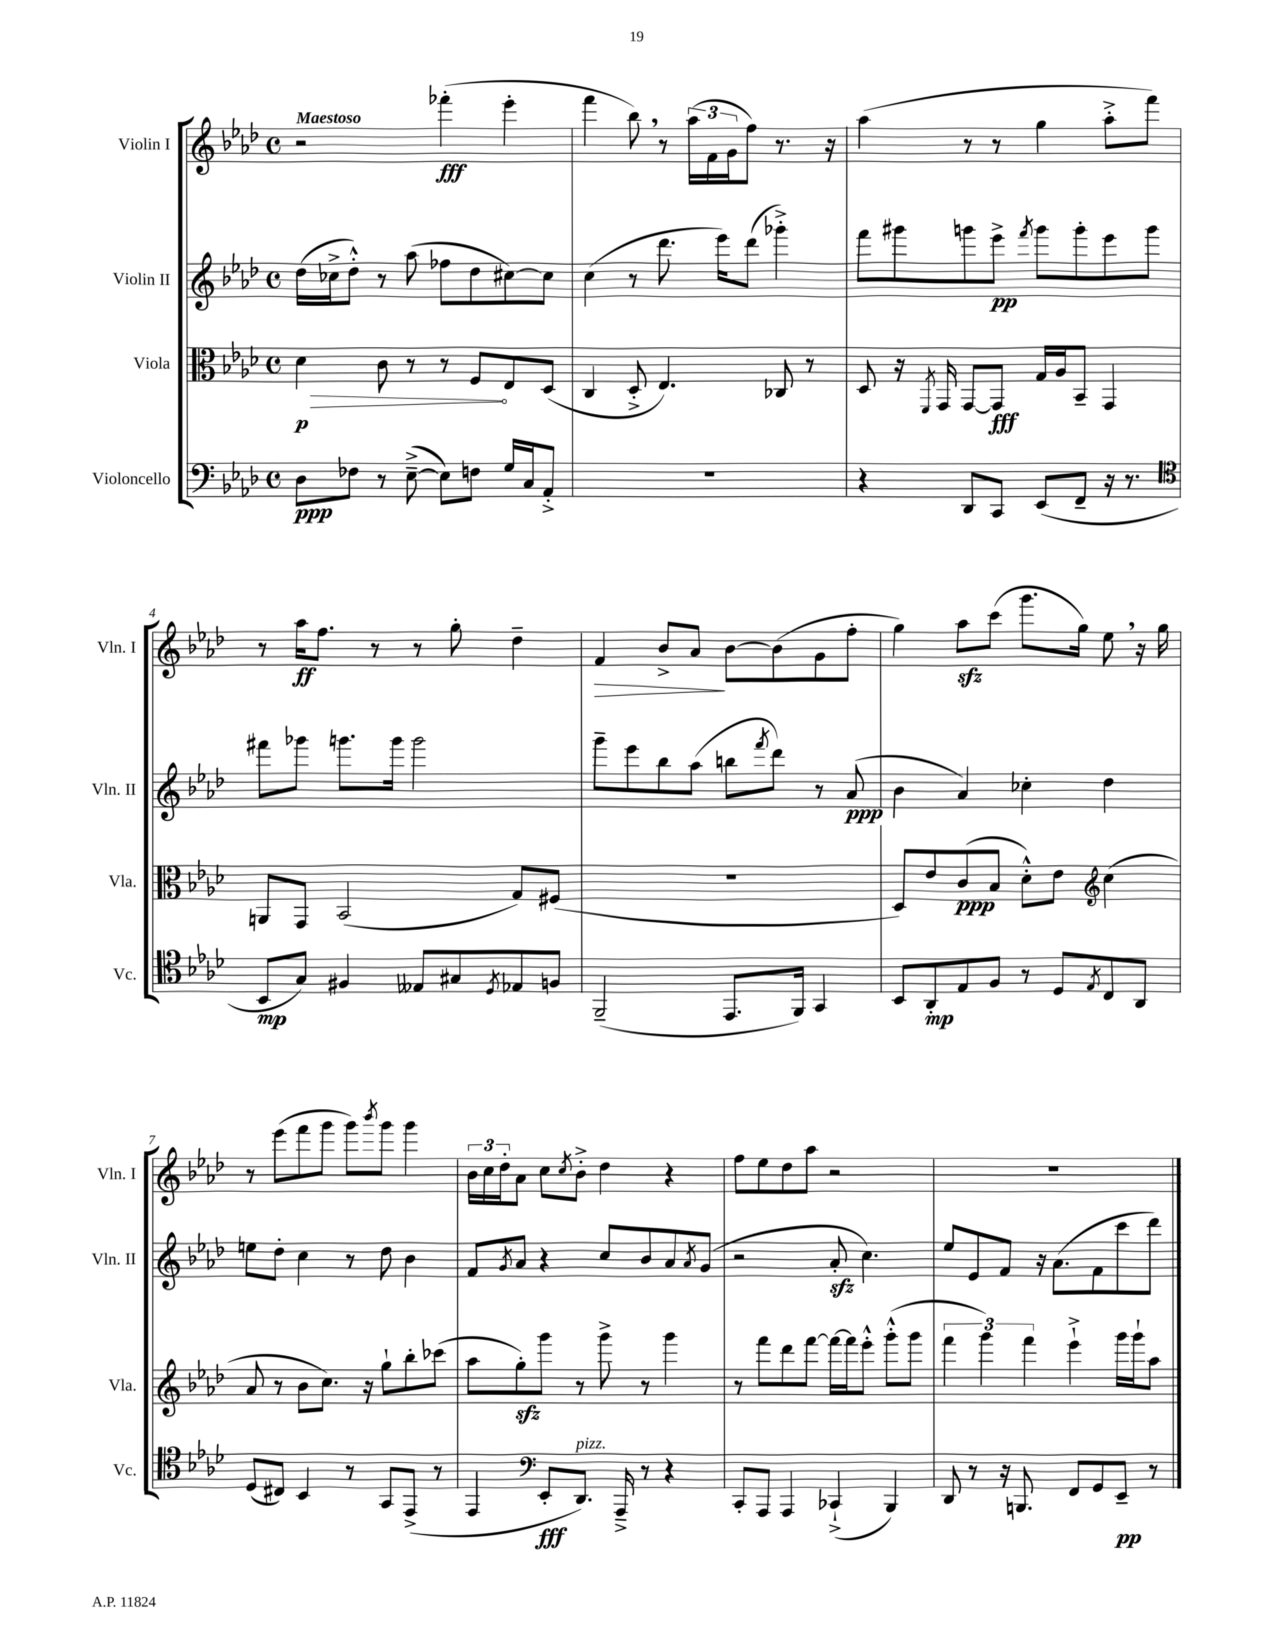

**kern	**dynam	**kern	**dynam	**kern	**dynam	**kern	**dynam
*part4	*part4	*part3	*part3	*part2	*part2	*part1	*part1
*staff4	*staff4	*staff3	*staff3	*staff2	*staff2	*staff1	*staff1
*I"Violoncello	*	*I"Viola	*	*I"Violin II	*	*I"Violin I	*
*I'Vc.	*	*I'Vla.	*	*I'Vln. II	*	*I'Vln. I	*
*clefF4	*	*clefC3	*	*clefG2	*	*clefG2	*
*k[b-e-a-d-]	*	*k[b-e-a-d-]	*	*k[b-e-a-d-]	*	*k[b-e-a-d-]	*
*M4/4	*	*M4/4	*	*M4/4	*	*M4/4	*
*met(c)	*	*met(c)	*	*met(c)	*	*met(c)	*
=1	=1	=1	=1	=1	=1	=1	=1
!	!	!	!	!	!	!LO:TX:a:B:t=Maestoso	!
!	!	!	!LO:HP:b	!	!	!	!
8D-\L	ppp	4d-\	> p	(16dd-\LL	.	2r	.
.	.	.	.	16cc-X^\J	.	.	.
8F-X\J	.	.	.	8dd-'^^\J)	.	.	.
8r	.	8c\	.	8r	.	.	.
([8E-~^\	.	8r	.	(8aa-\	.	.	.
8E-\L])	.	8r	.	8ff-X\L	.	(4fff-X'\	fff
8Fn\J	.	8F/L	.	8dd-\	.	.	.
16G/LL	.	8E-/	]	[8cc#X\)	.	4eee-'\	.
16C/J	.	.	.	.	.	.	.
8AA-'^/J	.	(8D-/J	.	8cc#\J]	.	.	.
=2	=2	=2	=2	=2	=2	=2	=2
1r	.	4C/	.	(4cc\	.	4fff\	.
.	.	8D-'^/	.	8r	.	8bb-,\)	.
.	.	4.E-/)	.	8.ddd-\	.	8r	.
.	.	.	.	.	.	(24aa-\LL	.
.	.	.	.	.	.	24f\	.
.	.	.	.	16eee-\KL)	.	.	.
.	.	.	.	.	.	24g\J	.
.	.	.	.	(8ddd-\J	.	8ff\J)	.
.	.	8C-X/	.	4ggg-X'^\)	.	8.r	.
.	.	8r	.	.	.	.	.
.	.	.	.	.	.	16r	.
=3	=3	=3	=3	=3	=3	=3	=3
4r	.	8D-/	.	8fff\L	.	(4aa-\	.
.	.	16r	.	8ggg#X\	.	.	.
.	.	8qFF/	.	.	.	.	.
.	.	16GG/	.	.	.	.	.
8DD-/L	.	[8GG/L	.	8gggn\	.	8r	.
8CC/J	.	8GG/J]	fff	8eee-^\J	pp	8r	.
.	.	.	.	8qfff/	.	.	.
(8EE-/L	.	16G/LL	.	8ggg\L	.	4gg\	.
.	.	16A-/J	.	.	.	.	.
8FF~/J	.	8BB-~/J	.	8ggg'\	.	.	.
16r	.	4GG/	.	8eee-\	.	8aa-'^\L	.
8.r	.	.	.	.	.	.	.
.	.	.	.	8ggg\J	.	8fff\J)	.
!!LO:LB:g=z
=4	=4	=4	=4	=4	=4	=4	=4
*clefC4	*	*	*	*	*	*	*
8BB-/L	mp	8AAn/L	.	8fff#X\L	.	8r	.
8G/J)	.	8GG/J	.	8ggg-X\J	.	16aa-\KL	ff
.	.	.	.	.	.	8.ff\J	.
4F#X/	.	(2BB-/	.	8.gggn\L	.	.	.
.	.	.	.	.	.	8r	.
.	.	.	.	16ggg\Jk	.	.	.
8E--X/L	.	.	.	2ggg\	.	8r	.
8G#X/	.	.	.	.	.	8gg'\	.
8qD-/	.	.	.	.	.	.	.
8E-X/	.	8G/L)	.	.	.	4dd-~\	.
8Fn/J	.	(8F#X/J	.	.	.	.	.
=5	=5	=5	=5	=5	=5	=5	=5
!	!	!	!	!	!	!	!LO:HP:b
(2FF~/	.	1r	.	8ggg~\L	.	4f/	>
.	.	.	.	8eee-\	.	.	.
.	.	.	.	8bb-\	.	8b-^/L	.
.	.	.	.	(8aa-\J	.	8a-/J	.
8.EE-/L	.	.	.	8bbn\L	.	[8b-\L	]
.	.	.	.	8qfff/	.	.	.
.	.	.	.	8ddd-\J)	.	(8b-\]	.
16FF/Jk)	.	.	.	.	.	.	.
4GG/	.	.	.	8r	.	8g\	.
.	.	.	.	(8a-/	ppp	8ff'\J	.
=6	=6	=6	=6	=6	=6	=6	=6
8BB-/L	.	8D-/L)	.	4b-\	.	4gg\)	.
8AA-'/	mp	8e-/	.	.	.	.	.
8E-/	.	(8c/	ppp	4a-/)	.	8aa-zz\L	.
8F/J	.	8B-/J	.	.	.	(8ccc\J	.
8r	.	8d-'^^\L)	.	4cc-X'\	.	8.ggg\L	.
8D-/L	.	8e-\J	.	.	.	.	.
.	.	.	.	.	.	16gg\Jk)	.
8qE-/	.	.	.	.	.	.	.
*	*	*clefG2	*	*	*	*	*
8C/	.	(4cc\	.	4dd-\	.	8ee-,\	.
8AA-/J	.	.	.	.	.	16r	.
.	.	.	.	.	.	16gg\	.
!!LO:LB:g=z
=7	=7	=7	=7	=7	=7	=7	=7
(8D-/L	.	8a-/	.	8een\L	.	8r	.
8C#X/J)	.	8r	.	8dd-'\J	.	(8eee-\L	.
4BB-/	.	8b-\L	.	4cc\	.	8fff\	.
.	.	8.cc\J)	.	.	.	8ggg\J	.
8r	.	.	.	8r	.	8ggg\L)	.
.	.	16r	.	.	.	.	.
.	.	.	.	.	.	8qbbb-/	.
8GG/L	.	8gg`\L	.	8dd-\	.	8ggg\J	.
(8EE-^/J	.	8bb-'\	.	4b-\	.	4ggg\	.
8r	.	(8ccc-X\J	.	.	.	.	.
=8	=8	=8	=8	=8	=8	=8	=8
4EE-/	.	8aa-\L	.	8f/L	.	24b-\LL	.
.	.	.	.	.	.	24cc\	.
.	.	.	.	.	.	24dd-'\J	.
.	.	.	.	8qg/	.	.	.
.	.	8ggzz'\)	.	8a-/J	.	8a-\J	.
*clefF4	*	*	*	*	*	*	*
8EE-'/L	fff	8ggg\J	.	4r	.	8cc\L	.
.	.	.	.	.	.	8qcc/	.
!LO:TX:a:i:t=pizz.	!	!	!	!	!	!	!
8.DD-/J)	.	8r	.	.	.	8b-'^\J	.
.	.	8ggg^\	.	8cc/L	.	4dd-\	.
16AAA-~^/	.	.	.	.	.	.	.
8r	.	8r	.	8b-/	.	.	.
4r	.	4ggg\	.	8a-/	.	4r	.
.	.	.	.	8qa-/	.	.	.
.	.	.	.	(8g/J	.	.	.
=9	=9	=9	=9	=9	=9	=9	=9
8CC'/L	.	8r	.	2r	.	8ff\L	.
8AAA-/J	.	8fff\L	.	.	.	8ee-\	.
4AAA-/	.	8ddd-\	.	.	.	8dd-\	.
.	.	[8fff\J	.	.	.	8aa-\J	.
(4CC-X`^/	.	16fff\LL_	.	8a-zz'/	.	2r	.
.	.	16fff\J]	.	.	.	.	.
.	.	8eee-'^^\J	.	4.cc\)	.	.	.
4BBB-/)	.	(8ggg'^^\L	.	.	.	.	.
.	.	8ggg\J	.	.	.	.	.
=10	=10	=10	=10	=10	=10	=10	=10
8DD-/	.	6fff\	.	8ee-/L	.	1r	.
8r	.	.	.	8e-/	.	.	.
.	.	6ggg\)	.	.	.	.	.
16r	.	.	.	8f/J	.	.	.
8.BBBn/	.	.	.	.	.	.	.
.	.	6fff\	.	.	.	.	.
.	.	.	.	16r	.	.	.
.	.	.	.	(8.a-\L	.	.	.
8FF/L	.	4eee-`^\	.	.	.	.	.
8GG/	.	.	.	8f\	.	.	.
8EE-~/J	pp	16ggg\LL	.	8ccc\	.	.	.
.	.	16ggg`\J	.	.	.	.	.
8r	.	8aa-\J	.	8ddd-\J)	.	.	.
==	==	==	==	==	==	==	==
*-	*-	*-	*-	*-	*-	*-	*-
